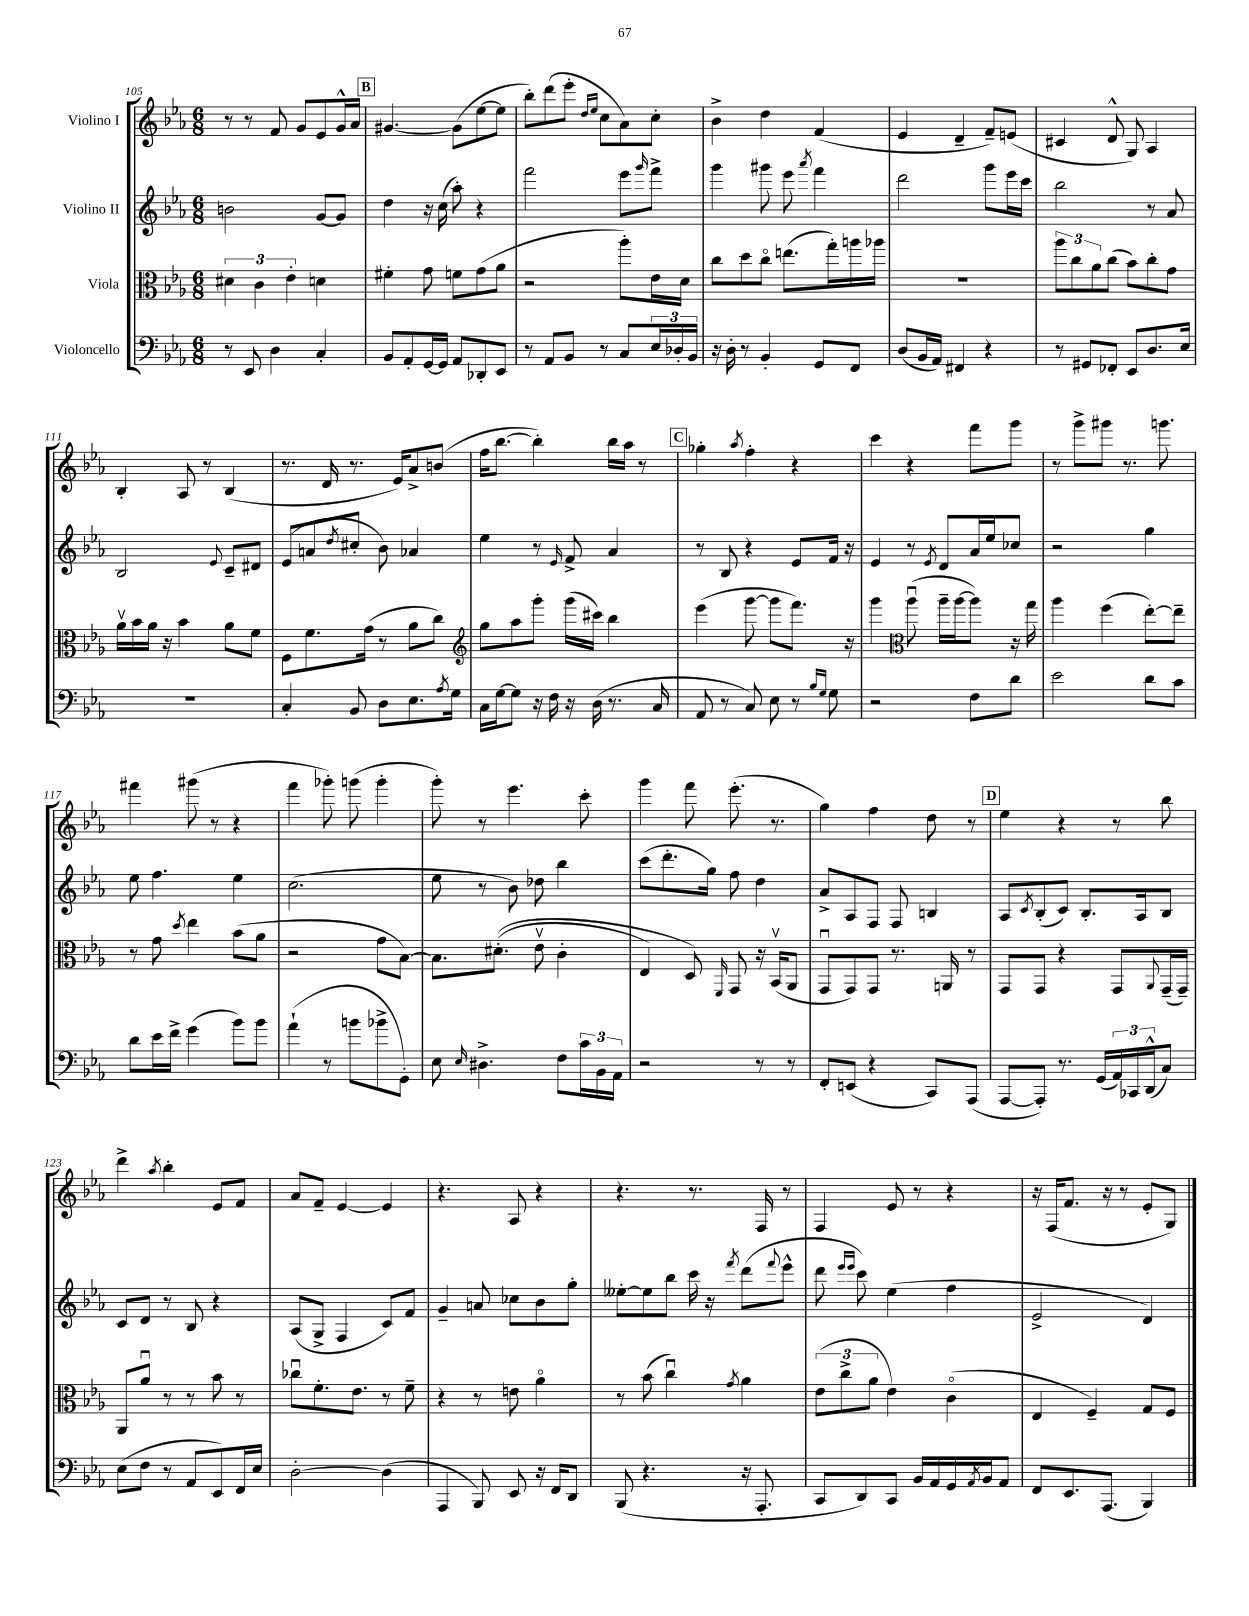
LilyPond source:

<<
\new StaffGroup <<
\new Staff = "s0" \with { instrumentName = "Violino I" } {
    \clef treble \key ees \major \numericTimeSignature \time 6/8
    r8 r8 f'8 g'8 ees'8 g'16-^ aes'16 |
    \mark \markup { \box "B" } gis'4.~ gis'8( ees''8~ ees''8 |
    bes''8-.) d'''8( ees'''8-. \grace { d''16 ees''16 } c''8 aes'8) c''8-. |
    bes'4-> d''4 f'4( |
    ees'4 d'4-- f'8--) e'8( |
    cis'4 d'8-^ g8) aes4 |
    bes4-. aes8 r8 bes4( |
    r8. d'16 r8. ees'16) aes'8-> b'8( |
    f''16 bes''8.~ bes''4-.) bes''16 aes''16 r8 |
    \mark \markup { \box "C" } ges''4-. \acciaccatura { aes''8 } f''4-. r4 |
    c'''4 r4 f'''8 g'''8 |
    r8 g'''8-> gis'''8 r8. g'''8. |
    fis'''4 gis'''8( r8 r4 |
    f'''4 ges'''8-.) g'''8( g'''4-. |
    g'''8-.) r8 ees'''4. c'''8-. |
    g'''4 f'''8 ees'''8.-.( r8. |
    g''4) f''4 d''8 r8 |
    \mark \markup { \box "D" } ees''4 r4 r8 bes''8 |
    d'''4-> \acciaccatura { aes''8 } bes''4-. ees'8 f'8 |
    aes'8 f'8-- ees'4~ ees'4 |
    r4. aes8 r4 |
    r4. r8. f16 r8 |
    f4 ees'8 r8 r4 |
    r16 f16( f'8. r16 r8 ees'8-. g8) \bar "|." |
}
\new Staff = "s1" \with { instrumentName = "Violino II" } {
    \clef treble \key ees \major \numericTimeSignature \time 6/8
    b'2 g'8~ g'8 |
    \mark \markup { \box "B" } d''4 r16 c''16( aes''8-.) r4 |
    f'''2 ees'''8 \grace { g'''16 } f'''8-> |
    g'''4 gis'''8 ees'''8 \acciaccatura { aes'''8 } f'''4 |
    d'''2 g'''8 ees'''16 c'''16 |
    bes''2 r8 aes'8 |
    bes2 \appoggiatura { ees'8 } c'8-- dis'8 |
    ees'8( a'8 \acciaccatura { d''8 } cis''8-. bes'8) aes'4 |
    ees''4 r8 \grace { ees'16 } f'8-> aes'4 |
    \mark \markup { \box "C" } r8 bes8 r4 ees'8 f'16 r16 |
    ees'4 r8 \acciaccatura { ees'8 } d'8 aes'16 ees''16 ces''8 |
    r2 g''4 |
    ees''8 f''4. ees''4 |
    c''2.( |
    ees''8 r8 bes'8) des''8 bes''4 |
    c'''8( d'''8.-. g''16) f''8 d''4 |
    aes'8-> aes8 f8 f8 b4 |
    \mark \markup { \box "D" } aes8 \acciaccatura { c'8 } bes8-.( c'8) bes8.-. aes16 bes8 |
    c'8 d'8 r8 bes8 r4 |
    aes8( g8-> f4 c'8) f'8 |
    g'4-- a'8 ces''8 bes'8 g''8-. |
    eeses''8~-. eeses''8 bes''8 c'''16 r16 \acciaccatura { f'''8 } d'''8( \appoggiatura { f'''8 } ees'''8-^ |
    d'''8 \grace { ees'''16 ees'''16 } c'''8) ees''4( f''4 |
    ees'2-> d'4) \bar "|." |
}
\new Staff = "s2" \with { instrumentName = "Viola" } {
    \clef alto \key ees \major \numericTimeSignature \time 6/8
    \tuplet 3/2 { dis'4 c'4 ees'4-. } d'4 |
    \mark \markup { \box "B" } fis'4-. g'8 f'8 g'8( aes'8 |
    r2 aes''8-.) ees'16 d'16 |
    c''8 d''8 c''8\flageolet e''8.( g''16-.) a''16 aes''16 |
    R2. |
    \tuplet 3/2 { aes''8 c''8 aes'8 } c''8( bes'8) c''8-. g'8 |
    aes'16\upbow bes'16 aes'16 r16 bes'4 aes'8 f'8 |
    f8 f'8. g'16( r8 aes'8 c''8) |
    \clef treble g''8 aes''8 g'''8-. g'''16( cis'''16) bes''4 |
    \mark \markup { \box "C" } ees'''4( g'''8~ g'''8 f'''8.) r16 |
    g'''4 \clef alto aes''8\downbow( aes''16-- aes''16~ aes''8) r16 g''16 |
    aes''4 f''4( ees''8~-.) ees''8-- |
    r8 g'8 \acciaccatura { d''8 } ees''4 bes'8( aes'8 |
    r2 g'8 bes8~) |
    bes8. dis'8.-.(\( ees'8\upbow c'4-. |
    ees4) d8\) \grace { f,16 } g,8 r16 bes,16\upbow( aes,8 |
    g,8\downbow g,8) g,8 r8. a,16 r8 |
    \mark \markup { \box "D" } g,8 g,8 r4 g,8 \appoggiatura { aes,8 } g,16--( g,16--) |
    aes,8 aes'8\downbow r8 r8 bes'8 r8 |
    ces''8\downbow f'8.-. ees'8. r8 f'8-- |
    r4 r8 e'8 aes'4\flageolet |
    r8 bes'8( c''4\downbow) \acciaccatura { g'8 } aes'4 |
    \tuplet 3/2 { ees'8( c''8-> aes'8 } ees'4) c'4\flageolet( |
    ees4 f4--) g8 f8 \bar "|." |
}
\new Staff = "s3" \with { instrumentName = "Violoncello" } {
    \clef bass \key ees \major \numericTimeSignature \time 6/8
    r8 ees,8 d4 c4-. |
    \mark \markup { \box "B" } bes,8 aes,8-. g,16~ g,16 aes,8 des,8-. ees,8 |
    r8 aes,8 bes,8 r8 c8 \tuplet 3/2 { ees16 des16-. bes,16 } |
    r16 d16-. r8 bes,4-. g,8 f,8 |
    d8( bes,16 aes,16) fis,4 r4 |
    r8 gis,8 fes,8-. ees,8 d8. ees16 |
    R2. |
    c4-. bes,8 d8 ees8. \acciaccatura { aes8 } g16 |
    c16 g16~ g8 r16 f16 r16 d16( r8. c16 |
    \mark \markup { \box "C" } aes,8 r8 c8) ees8 r8 \grace { bes16 g16 } g8 |
    r2 f8 d'8 |
    ees'2 d'8 c'8 |
    d'8 ees'16 f'16-> g'4( bes'8) bes'8 |
    aes'4-!( r8 b'8 bes'8-> g,8-.) |
    ees8 \grace { ees16 } dis4.-> f8 \tuplet 3/2 { c'16 bes,16 aes,16 } |
    r2 r8 r8 |
    f,8-. e,8( r4 c,8) aes,,8( |
    \mark \markup { \box "D" } aes,,8~ aes,,8-.) r8. g,16( \tuplet 3/2 { aes,16) ces,16 d,16-^( } c8) |
    ees8( f8 r8 aes,8 ees,8) f,16 ees16 |
    d2~-. d4( |
    aes,,4 bes,,8) ees,8 r16 f,16 d,8 |
    bes,,8( r4. r16 aes,,8.-. |
    c,8 d,8) c,8 bes,16 aes,16 g,16 \acciaccatura { aes,8 } bes,16 aes,8 |
    f,8 ees,8. aes,,8.( bes,,4) \bar "|." |
}
>>
>>
\layout { \context { \Score currentBarNumber = #105 } }
